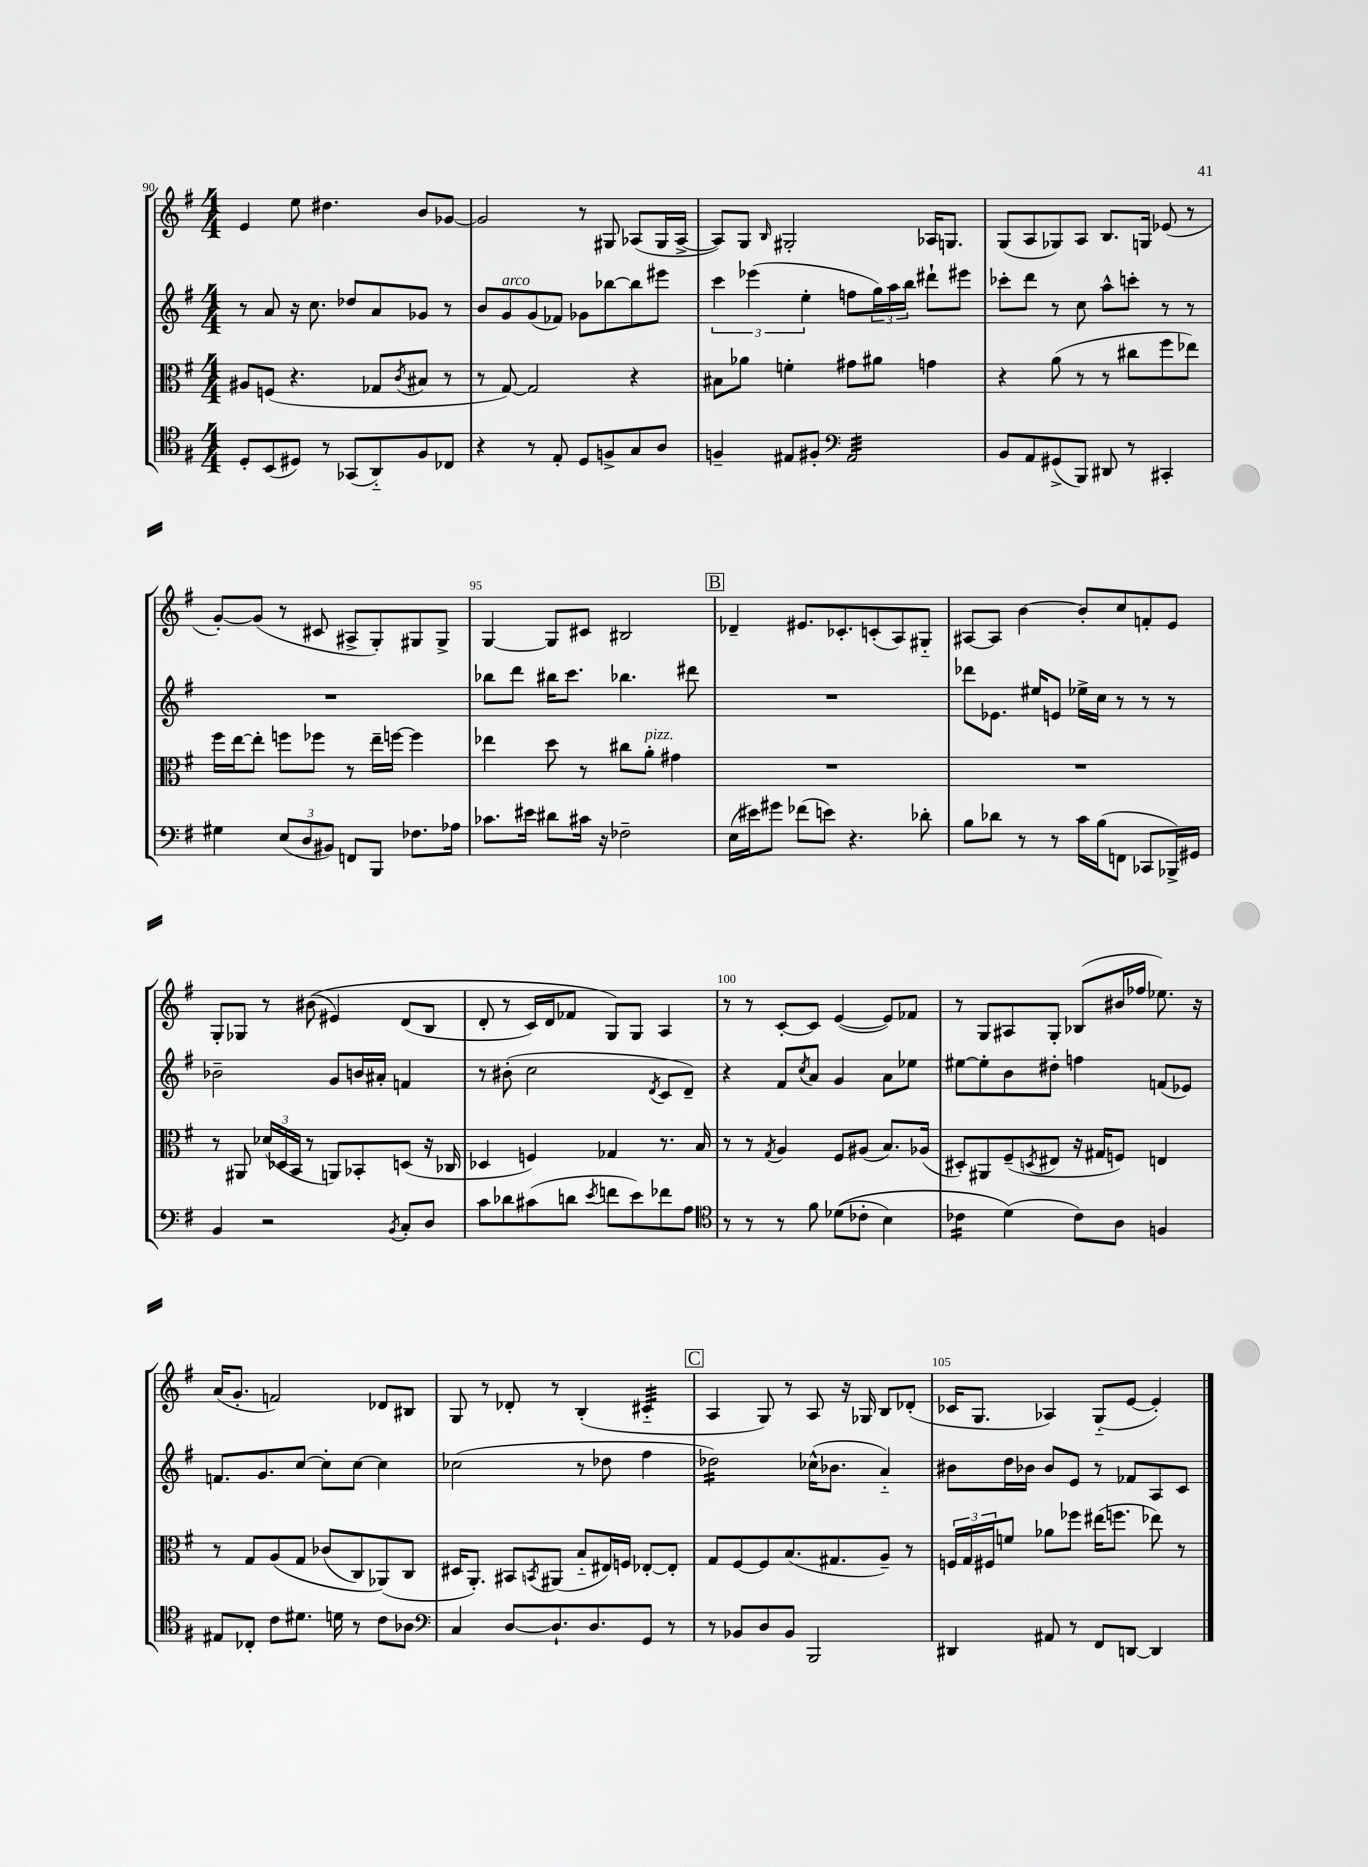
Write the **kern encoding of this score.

**kern	**kern	**kern	**kern
*staff4	*staff3	*staff2	*staff1
*clefC4	*clefC3	*clefG2	*clefG2
*k[f#]	*k[f#]	*k[f#]	*k[f#]
*M4/4	*M4/4	*M4/4	*M4/4
8D'	8A#	8r	4e
(8BB	(8F	8a	.
8D#)	4.r	16r	8ee
.	.	8.cc	.
8r	.	.	4.dd#
(8GG-	.	8dd-	.
8AA'~)	8G-	8a	.
.	8qc	.	.
8F#	8B#	8g-	8b
8C-	8r	8r	[8g-
=	=	=	=
4r	8r	8b	2g-]
.	[8G)	8g	.
8r	2G]	(8g	.
8E'	.	8f-)	.
8D	.	8g-	8r
8F^	.	[8bb-	8G#
8G	4r	8bb-]	(8A-
8A	.	8eee#	16G#
.	.	.	[16A-^
=	=	=	=
4F~	8B#	6ccc	8A-])
.	8a-	.	8G
.	.	(6eee-	.
.	.	.	16qqB
8E#	4f'	.	2G#'
.	.	6ee'	.
8F#'	.	.	.
*clefF4	*	*	*
2AA	8g#	8ff	.
.	8a#	24gg)	.
.	.	24aa	.
.	.	24bb	.
.	4g	8ddd#`	16A-
.	.	.	8.G
.	.	8eee#	.
=	=	=	=
8BB	4r	8ccc-'	(8G
8AA	.	8ddd	8A
(8GG#^	(8a	8r	8G-)
8BBB)	8r	8cc	8A
8DD#	8r	8aa^^	8.B
8r	8cc#	8ccc'	.
.	.	.	16G
4CC#'	8ff#	8r	(8e-
.	8ee-)	8r	8r
=	=	=	=
4G#	16ff#	1r	[8g')
.	[16ee	.	.
.	8ee']	.	(8g]
(12E	8ff	.	8r
12D	.	.	.
.	8ff-	.	8c#
12BB#)	.	.	.
8FF	8r	.	8A#^
8BBB	16ee~	.	8G')
.	[16ff	.	.
8.F-	4ff]	.	8G#
.	.	.	8G#^
16A-	.	.	.
=	=	=	=
8.c-	4ee-	8bb-	[4G
.	.	8ddd	.
16e#	.	.	.
8d#	8dd	16bb#	8G]
.	.	8.ccc	.
16c#	8r	.	8c#
16r	.	.	.
2F-~	8cc#	4.bb-	2B#
.	8a'	.	.
.	4g#	.	.
.	.	8ddd#	.
=	=	=	=
(16E	1r	1r	4d-~
16e#)	.	.	.
8g#	.	.	.
(8f-	.	.	8.e#
8e)	.	.	.
.	.	.	8.c-'
4.r	.	.	.
.	.	.	(8c'
.	.	.	8A)
8d-'	.	.	8G#'~
=	=	=	=
8B	1r	8ddd-	[8A#
8d-	.	8.e-	8A#]
8r	.	.	[4b
.	.	16ee#	.
8r	.	8e	.
16c	.	16ee-^	8b']
(16B	.	16cc	.
8FF	.	8r	8cc
8CC-	.	8r	8f'
16BBB-^)	.	8r	8e
16GG#	.	.	.
=	=	=	=
4BB	8r	2b-~	8G'
.	8AA#	.	8G-
2r	(24d-	.	8r
.	24D-	.	.
.	24BB	.	.
.	8r	.	&((8b#
.	8AA)	8g	4e#)
.	8BB-'	16b	.
.	.	16a#'	.
8qBB	.	.	.
8C'	(8D	4f	(8d
8D	16r	.	8B
.	16C-	.	.
=	=	=	=
8c	4D-	8r	8d'
8d-	.	(8b#'	8r
(8c#	4F)	2cc	16c)
.	.	.	16d
8d	.	.	8f-
8qe	.	.	.
8f	4G-	.	8G&)
8e)	.	.	8G
.	.	8qd	.
8f-	8.r	8c	4A
8A	.	8d~)	.
.	16B	.	.
=	=	=	=
*clefC4	*	*	*
8r	8r	4r	8r
8r	8r	.	8r
.	8qG	.	.
8r	4A	8f#	[8c'
.	.	8qcc	.
8f#	.	8a	8c]
&((8d-	8F#	4g	([4e
8c-'	(8A#	.	.
4B)	8.B)	8a	8e])
.	.	8ee-	8f-
.	(16A-	.	.
=	=	=	=
4c-	8D#')	[8ee#	8r
.	8AA#	8ee#']	8G
(4d&)	(8F#~	8b	8A#
.	8qD	.	.
.	8E#	8dd#'	8G'
8c-)	16r	4ff	(8B-
.	16G#	.	.
8A	8F)	.	16b#
.	.	.	16ff-
4F	4E	(8f	8.ee-)
.	.	8e-)	.
.	.	.	16r
=	=	=	=
8E#	8r	8.f	(16a
.	.	.	8.g'
8C-'	8G	.	.
.	.	8.g	.
8c	&(8A	.	2f)
8.d#	8G	[8cc	.
.	(8c-	8cc']	.
16d	.	.	.
8r	8C)	[8cc	.
8c	(8AA-&)	4cc]	8d-
8A-	8C	.	8B#
=	=	=	=
*clefF4	*	*	*
4C	16D#	(2cc-	8G
.	8.AA')	.	.
.	.	.	8r
[8D	8BB#	.	8d-'
.	8qBB	.	.
8.D`]	(8AA#	.	8r
.	8B'~	8r	(4B'
8.D	.	.	.
.	16E#)	8dd-	.
.	16F	.	.
8GG	[8E-'	4ff#	4c#'~
8r	8E-']	.	.
=	=	=	=
8r	8G	2dd-)	4A
8BB-	[8F#	.	.
8D	8F#]	.	8G)
8BB-	(8.B	.	8r
2BBB	.	(16cc-^^	8A
.	8.G#	8.b-	.
.	.	.	16r
.	.	.	16G-
.	8A~)	4a'~)	8B
.	8r	.	(8d-'
=	=	=	=
4DD#	24F	8b#	16c-
.	24G	.	.
.	.	.	8.G
.	24F#	.	.
.	8f	16dd	.
.	.	16b-	.
8AA#	8a-	8b-	4A-)
8r	8ff-	8e	.
8FF#	(16ee#	8r	(8G'~
.	8.ff	.	.
[8DD	.	8f-	[8e
4DD]	8ee-)	8A	4e'])
.	8r	8c	.
==	==	==	==
*-	*-	*-	*-
